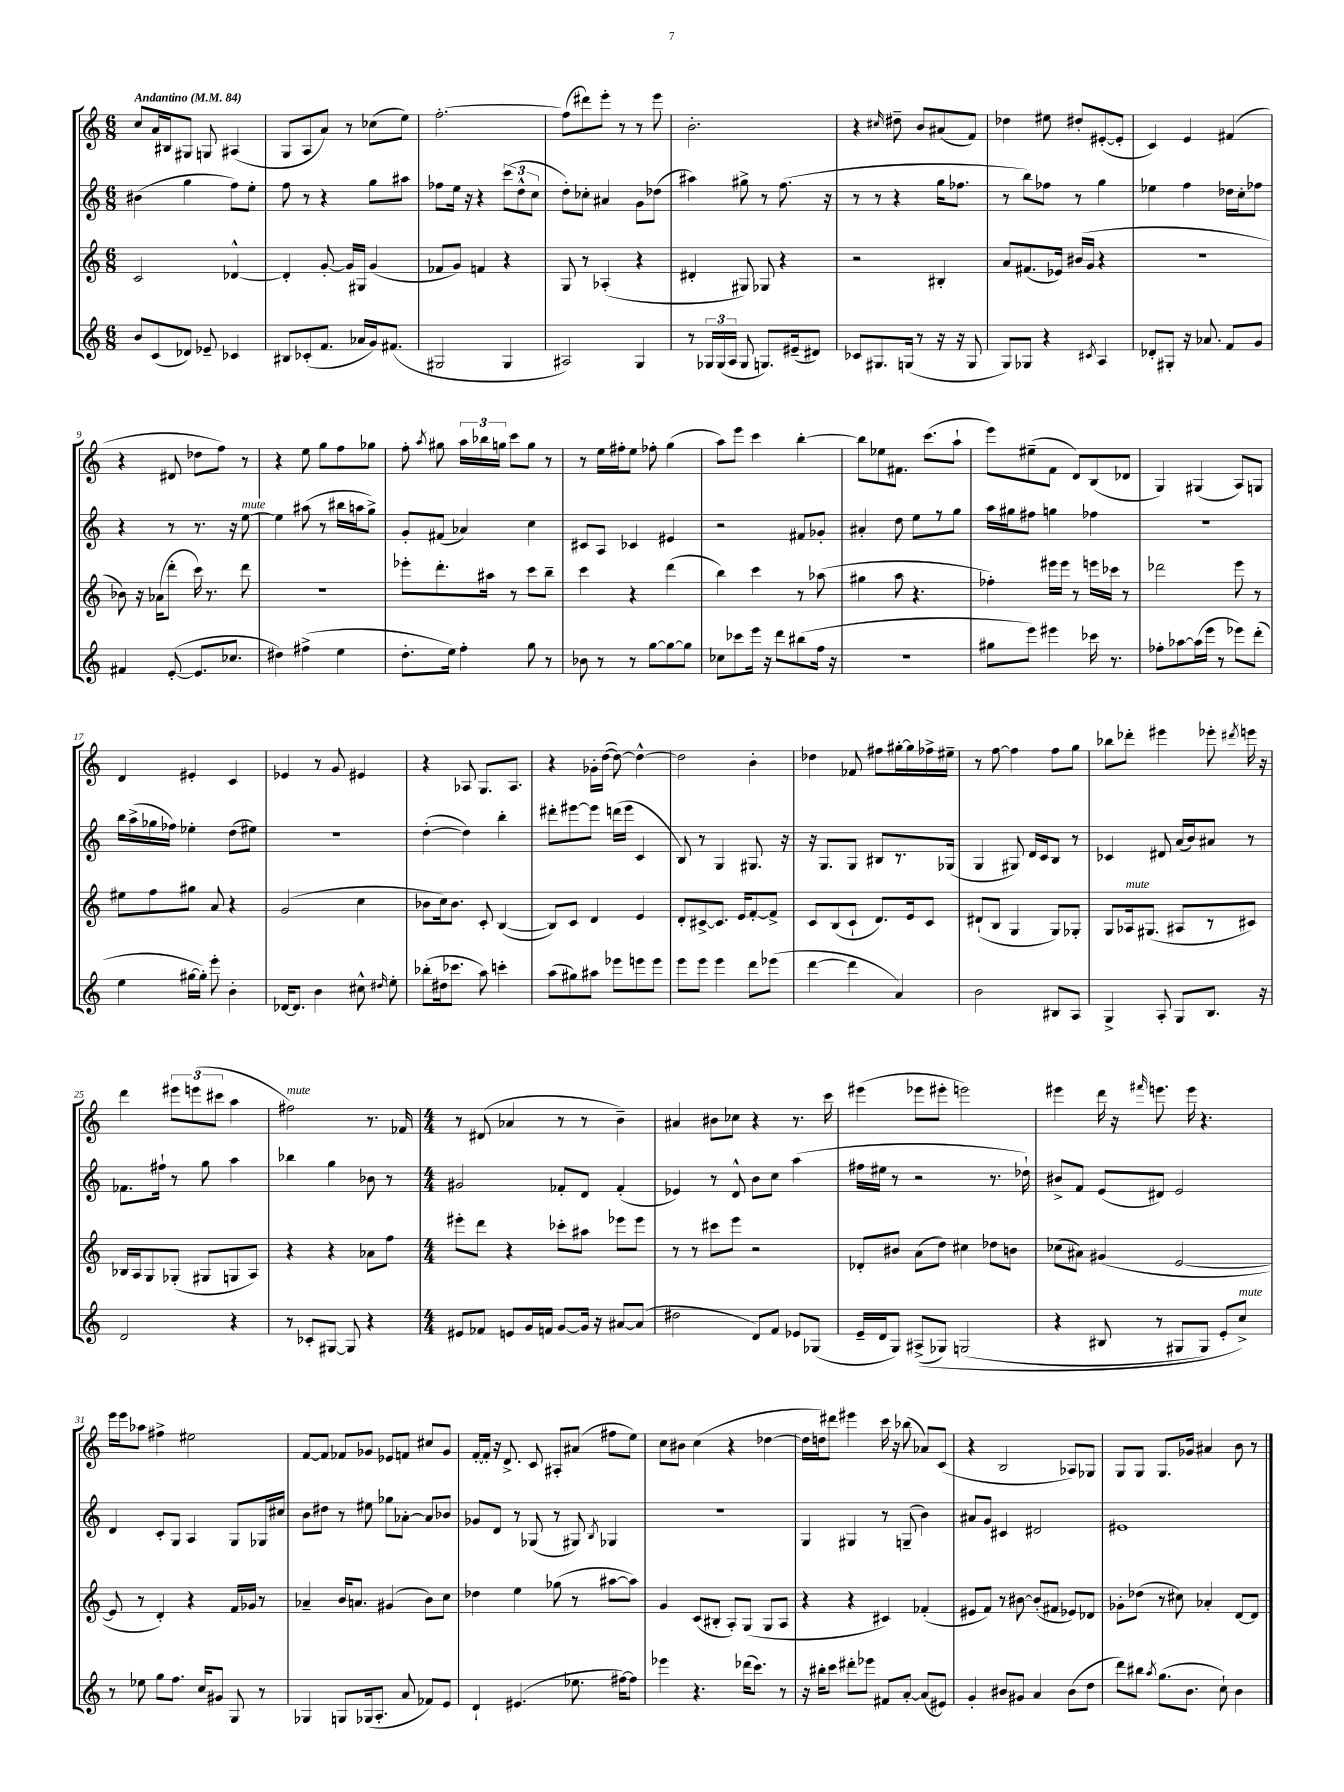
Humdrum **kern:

**kern	**kern	**kern	**kern
*staff4	*staff3	*staff2	*staff1
*clefG2	*clefG2	*clefG2	*clefG2
*k[]	*k[]	*k[]	*k[]
*M6/8	*M6/8	*M6/8	*M6/8
*MM84	*MM84	*MM84	*MM84
8b	2c	(4b#	8cc
(8c	.	.	16a
.	.	.	16B#
8d-)	.	4gg	8G#
8e-~	.	.	8G
4c-	[4d-^^	8ff)	(4A#
.	.	8ee'	.
=	=	=	=
8B#	4d-']	8ff	8G
(8c-'	.	8r	8A
8.f	[8g'	4r	8a)
.	16g]	.	8r
16a-	16G#	.	.
16g)	(4g	8gg	(8cc-
(8.f#	.	.	.
.	.	8aa#	8ee)
=	=	=	=
2G#	8f-	8ff-	[2.ff'
.	8g)	16ee	.
.	.	16r	.
.	4f	4r	.
4G#	4r	(12ccc	.
.	.	12dd^^	.
.	.	12cc	.
=	=	=	=
2A#)	8G	8dd')	(8ff]
.	8r	8cc-'	8ddd#)
.	(4A-'	4a#	8eee'
.	.	.	8r
4G	4r	8g	8r
.	.	(8dd-	8eee
=	=	=	=
8r	4d#'	4aa#)	2.b'
24G-	.	.	.
(24G-	.	.	.
24A	.	.	.
8G-	8G#)	8gg#^	.
8.G)	8G-	8r	.
.	4r	(8.ff	.
(16e#~	.	.	.
8d#)	.	.	.
.	.	16r	.
=	=	=	=
8c-	2r	8r	4r
8.G#	.	8r	.
.	.	.	16qqcc#
.	.	4r	8dd#~
(16G	.	.	.
8r	.	.	8b
16r	4B#'	16gg	(8a#
16r	.	8.ff-	.
8G	.	.	8f)
=	=	=	=
8G)	8a	8r	4dd-
8G-	(8.f#	8bb)	.
4r	.	8ff-	8ee#
.	16e-)	.	.
.	(16b#	8r	8dd#'
.	16g	.	.
8qc#	.	.	.
4A	4r	4gg	([8e#'
.	.	.	8e#']
=	=	=	=
8d-'	2.r	4ee-	4c)
8G#'	.	.	.
16r	.	4ff	4e
8.a-	.	.	.
8f	.	16dd-	(4f#
.	.	16cc'	.
8g	.	8ff-	.
=	=	=	=
4f#	8b-)	4r	4r
.	16r	.	.
.	(16a-	.	.
([8e'	8ddd'	8r	8d#
8.e]	16ccc)	8.r	8dd-
.	8.r	.	.
.	.	.	8ff)
8.cc-	.	16r	.
.	8ddd	[8ee	8r
=	=	=	=
4dd#)	2.r	4ee]	4r
(4ff#^	.	(8aa#	8ee
.	.	8r	8gg
4ee	.	16bb#	8ff
.	.	16aa	.
.	.	8gg^)	8gg-
=	=	=	=
8.dd'	8eee-'	8g'	8ff'
.	.	.	8qaa
.	8.ddd'	(8f#	8gg#
16ee)	.	.	.
4ff'	.	4a-)	24aa
.	.	.	24bb-
.	16aa#	.	.
.	.	.	24gg
.	8r	.	8ccc
8gg	8ccc	4cc	8gg
8r	8bb~	.	8r
=	=	=	=
8b-	4ccc	8c#	8r
8r	.	8A	16ee
.	.	.	16ff#'
8r	4r	4c-	8ee
[8gg	.	.	8ff-'
8gg_	(4ddd	4e#	(4gg
8gg]	.	.	.
=	=	=	=
8cc-	4bb)	2r	8aa)
8ccc-	.	.	8eee
16eee	4ccc	.	4ccc
16r	.	.	.
8ddd	.	.	.
(8bb#	8r	8f#	[4bb'
16ff	(8aa-	8g-'	.
16r	.	.	.
=	=	=	=
2.r	4gg#	4a#'	8bb]
.	.	.	8ee-
.	8aa	8dd	8.f#
.	4.r	8ee	.
.	.	.	(8.ccc
.	.	8r	.
.	.	8gg	8aa`
=	=	=	=
8gg#	4ff-')	16aa	8eee)
.	.	16gg#	.
8eee)	.	8ff#	(8ee#~
4eee#	16eee#	4gg	8f
.	16eee#	.	.
.	8r	.	8d)
16ccc-	16eee	4ff-	(8B
8.r	16ccc-	.	.
.	8r	.	8d-
=	=	=	=
8ff-'	2ddd-	2.r	4G)
[8aa-	.	.	.
(16aa-]	.	.	(4G#
16eee	.	.	.
8r	.	.	.
8eee-)	8eee	.	8A)
(8ddd'	8r	.	8G
=	=	=	=
4ee	8ee#	16bb	4d
.	.	(16aa^	.
.	8ff	16gg-	.
.	.	16ff-)	.
[16gg#	8gg#	4ee-'	4e#'
16gg#'])	.	.	.
8eee'	8a	.	.
4b'	4r	(8dd	4c
.	.	8ee#)	.
=	=	=	=
[16d-	(2g	2.r	4e-
8.d-]	.	.	.
4b	.	.	8r
.	.	.	8g
8cc#^^	4cc	.	4e#
16qqdd#	.	.	.
8ee'	.	.	.
=	=	=	=
(8bb-'	8b-	([4dd'	4r
16dd#	16cc)	.	.
8.ccc-	8.b-	.	.
.	.	4dd])	8A-
8aa)	8c'	.	8.G
4ccc'	([4B	4bb'	.
.	.	.	8.A-
=	=	=	=
(8aa	8B])	8ddd#'	4r
8gg#)	8c	[8eee#	.
8aa#	4d	8eee#]	16g-'
.	.	.	([16dd
8eee-	.	(16ddd	8dd_)
.	.	16eee#	.
8eee	4e	4c	4dd^^_
8eee	.	.	.
=	=	=	=
8eee	8d'	8B)	2dd]
8eee	[8c#^	8r	.
4eee	8.c#]	4G	.
.	16e	.	.
8ddd	[8f'	8.G#	4b'
(8eee-	8f^]	.	.
.	.	16r	.
=	=	=	=
[4ddd	8c	16r	4dd-
.	.	8.G	.
.	(8B	.	.
4ddd]	8c`	8G	8f-
.	8.d)	8B#	8ff#
4a)	.	8.r	[16gg#'
.	16e	.	16gg#]
.	8c	.	16ff-^
.	.	(16G-	16ee#~
=	=	=	=
2b	(8d#`	4G	8r
.	8B	.	[8ff
.	4G	8G#)	4ff]
.	.	16d	.
.	.	16c	.
8B#	8G)	8B	8ff
8A	8G-'	8r	8gg
=	=	=	=
4G^	8G	4c-	8bb-
.	16A-	.	8ddd-'
.	(8.G#	.	.
8A'	.	8d#	4eee#
8G	8A#	(16a	.
.	.	16b)	.
8.B	8r	8a#	8eee-'
.	.	.	8qddd#
.	8c#)	8r	16eee
16r	.	.	16r
=	=	=	=
2d	16B-	8.f-	4ddd
.	16A	.	.
.	8G	.	.
.	.	16ff#`	.
.	(8G-'	8r	12eee#
.	.	.	(12eee
.	8G#	8gg	.
.	.	.	12ccc#
4r	8G	4aa	4aa
.	8A)	.	.
=	=	=	=
8r	4r	4bb-	2ff#)
8c-'	.	.	.
[8G#	4r	4gg	.
8G#]	.	.	.
4r	8a-	8b-	8.r
.	8ff	8r	.
.	.	.	16f-
=	=	=	=
*M4/4	*M4/4	*M4/4	*M4/4
8e#	8eee#'	2g#	8r
8f-	8ddd	.	(8d#
8e	4r	.	4a-
16g	.	.	.
16f	.	.	.
[8g	8ccc-'	8f-'	8r
16g]	8aa#	8d	8r
16r	.	.	.
[8a#	8eee-	(4f-'	4b~)
(8a#]	8eee-	.	.
=	=	=	=
2dd#	8r	4e-)	4a#
.	8r	.	.
.	8ccc#	8r	8b#
.	8eee	8d^^	8cc-
8d)	2r	8b	4r
8f	.	8cc	.
8e-	.	(4aa	8.r
(8G-	.	.	.
.	.	.	16ccc
=	=	=	=
16e~	8d-'	16ff#	(4eee#
16d	.	16ee#	.
8G)	8b#	8r	.
&((8A#^	(8a	2r	8eee-
8G-)	8dd)	.	8eee#'
(2G	4cc#	.	2eee)
.	8dd-	8.r	.
.	8b	.	.
.	.	16dd-`)	.
=	=	=	=
4r	(8cc-	8b#^	4eee#
.	8a#)	8f	.
8B#	(4g#	(8e	16ddd
.	.	.	16r
.	.	.	16qqfff#
8r	.	8d#)	8.eee
8G#	[2e	2e	.
.	.	.	16eee
8G#)	.	.	4.r
8e'	.	.	.
8cc^&)	.	.	.
=	=	=	=
8r	8e]	4d	16eee
.	.	.	16eee
8ee-	8r	.	8aa-
8gg	4d')	8c'	4ff#^
8.ff	.	8G	.
.	4r	4A	2ee#
16cc	.	.	.
8g#	.	.	.
8G	16f	8G	.
.	16g-	.	.
8r	8r	16G-	.
.	.	16cc#	.
=	=	=	=
4G-	4a-~	8b	[8f
.	.	8dd#	8f]
8G	16b	8r	8f-
.	8.a	.	.
(16G-	.	8ee#	8g-
8.A'	.	.	.
.	(4g#	8gg-	8e-
8a	.	[8a-'	8f
8f-)	8b)	8a-]	8cc#
8e	8cc	8b-	8g-
=	=	=	=
4d`	4dd-	8g-	[16f'
.	.	.	16f']
.	.	8d	16r
.	.	.	8.d^
(4.e#	4ee	8r	.
.	.	(8G-	8c
.	(8gg-	8r	8A#'
8.ee-	8r	8G#)	(8a#
.	.	8qB	.
.	[8aa#	4G-	8ff#
[16ff#)	.	.	.
8ff#]	8aa#])	.	8ee)
=	=	=	=
4eee-	4g	1r	8cc
.	.	.	8b#
4.r	(8c	.	(4cc
.	8B#'	.	.
.	8A')	.	4r
(16ddd-	(8G	.	.
8.ccc)	.	.	.
.	8G	.	[4dd-
8r	8A	.	.
=	=	=	=
16r	4r	4G	16dd-]
16bb#'	.	.	16dd)
8ccc	.	.	8ddd#
8ddd#'	4r	4G#	4eee#
8eee-	.	.	.
8f#	4c#)	8r	16ccc
.	.	.	16r
[8a'	.	(8G~	(8bb-
(8a]	(4f-'	4b)	8a-)
8e#)	.	.	(8c
=	=	=	=
4g'	8e#	8a#	4r
.	8f)	8g	.
8b#	8r	4c#	2B
8g#	[8b#	.	.
4a	(8b#']	2d#	.
.	8f#	.	.
(8b#	8e-)	.	8A-)
8dd	8d-	.	8G-
=	=	=	=
8ddd)	8g-'	1e#	8G
8bb#	(8dd-	.	8G
8qaa	.	.	.
(8.gg	8r	.	8.G
.	8cc#)	.	.
8.b	.	.	16g-
.	4a-'	.	4a#
8cc`)	.	.	.
4b	[8d	.	8b
.	8d]	.	8r
==	==	==	==
*-	*-	*-	*-
